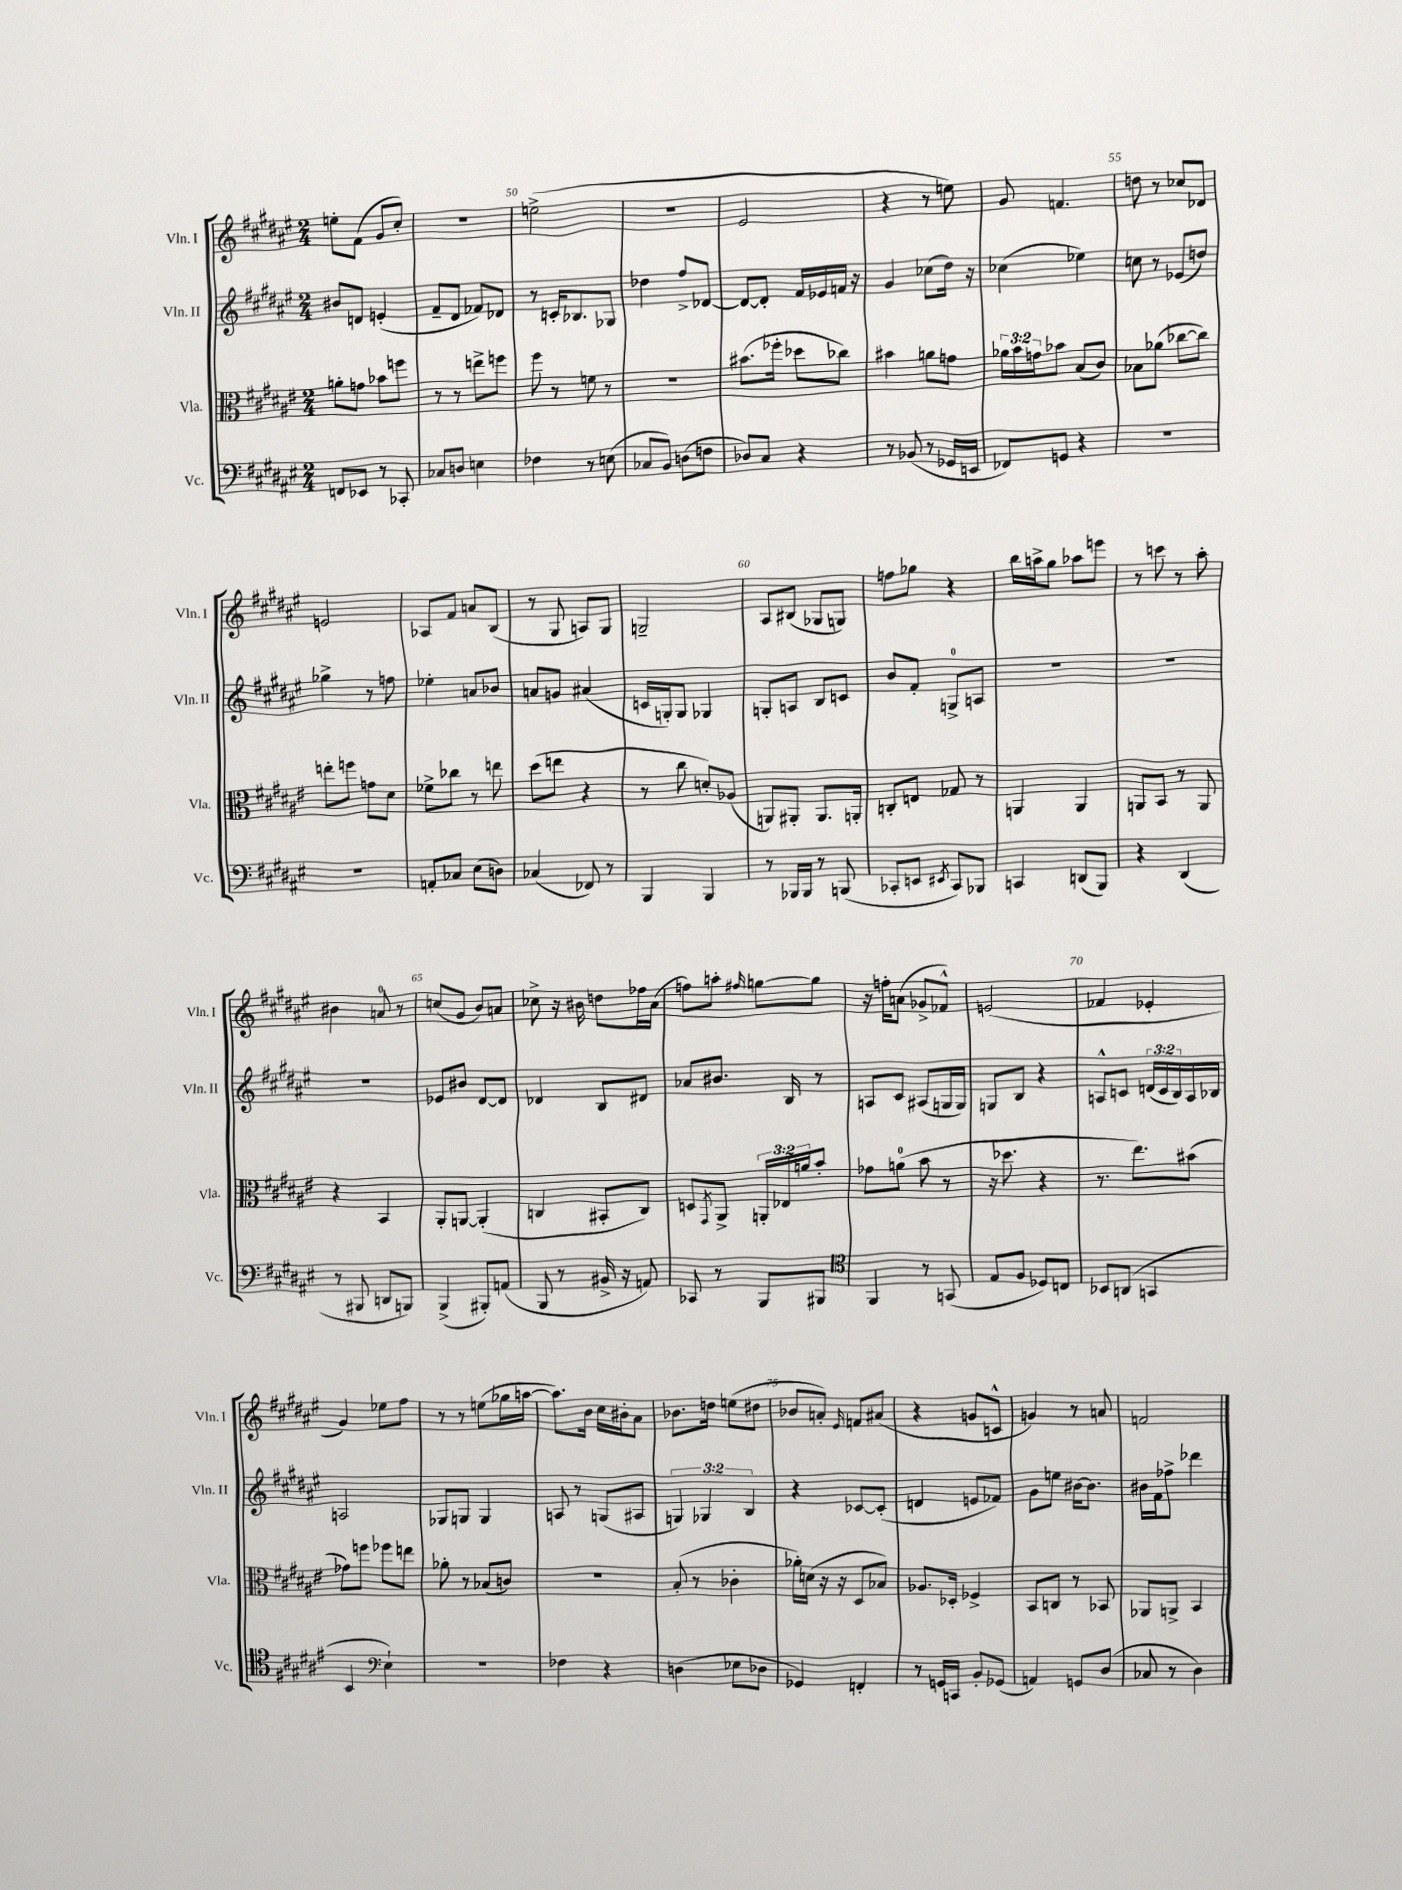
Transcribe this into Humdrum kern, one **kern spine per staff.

**kern	**kern	**kern	**kern
*staff4	*staff3	*staff2	*staff1
*clefF4	*clefC3	*clefG2	*clefG2
*k[f#c#g#d#a#e#]	*k[f#c#g#d#a#e#]	*k[f#c#g#d#a#e#]	*k[f#c#g#d#a#e#]
*M2/4	*M2/4	*M2/4	*M2/4
8FF/L	8a'\L	8b#/L	8ee'\L
8EE-/J	8g\J	8d/J	(8f#\J
8r	8b-\L	(4e'/	8g#/L
8CC-'/	8ff\J	.	8cc#'/J)
=	=	=	=
8C-/L	8r	8f#~/L	2r
8D/J	8r	8d#/J	.
4E\	8ee^\L	8f-/L)	.
.	8ff\J	8d-/J	.
=	=	=	=
4F-\	8ff#\	8r	(2ee^\
.	8r	16c'/LK	.
.	.	8.B-/	.
8r	8f\	.	.
(8E\	8r	8G-/J	.
=	=	=	=
8C-/L	2r	4dd-\	2r
8BB/J)	.	.	.
(8D\L	.	8ff#^/L	.
8F\J	.	[8d-/J	.
=	=	=	=
8D-/L)	(8.b#\L	8d-/_L	2e#/
8C#/J	.	8d-'/]J	.
.	16ff-'\Jk	.	.
4r	8dd-\L	16f#/LL	.
.	.	16e-/	.
.	8cc-\J)	16f/JJ	.
.	.	16r	.
=	=	=	=
8r	4b#\	4g#/	4r
(8BB-/	.	.	.
8r	8a\L	(8cc-\L	8r
16GG-/LL	8g\J	16dd#\Jk)	8ee\)
16EE/JJ	.	16r	.
=	=	=	=
8FF-/L)	24a-\LL	(4cc-\	8g#/
.	24b\	.	.
.	24g\J	.	.
8GG/J	8b-\J	.	4.f/
4r	(8B/L	4ee-\)	.
.	8c#/J)	.	.
=	=	=	=
2r	8B-\L	8cc\	8dd\
.	(8a-\J	8r	8r
.	[8cc-\L	(8e-/L	8cc-/L
.	8cc-\]J)	8dd/J)	8d-/J
=	=	=	=
2r	8ee'\L	4gg-^\	2e/
.	8ff\J	.	.
.	8g\L	8r	.
.	8d#\J	8ff\	.
=	=	=	=
8AA'/L	8f-^\L	4ee-'\	8A-/L
8C-/J	8cc-\J	.	8f#/J
(8E#\L	8r	8a/L	8a/L
8D\J)	8ee\	8b-/J	(8B/J
=	=	=	=
(4C-/	(8dd#\L	8a/L	8r
.	8ee\J	8g/J	8G#/
8FF-/)	4r	(4a#/	8A/L)
8r	.	.	8G#/J
=	=	=	=
4BBB/	8r	16c/LL	2G~/
.	.	16G'/J)	.
.	8cc#\	8G/J	.
4BBB/	8d'/L)	4G-/	.
.	(8A-/J	.	.
=	=	=	=
8r	8AA/L)	8G'/L	8A#/L
16BBB-/LL	8AA#'/J	8A/J	(8B#/J
16BBB-/JJ	.	.	.
8r	8.AA#/L	8B/L	8G-/L
(8BBB/	.	8c/J	8G/J)
.	16AA'/Jk	.	.
=	=	=	=
8CC-'/L	8C'/L	8b/L	8ff\L
8EE/J	8E/J	8f#'/J	8gg-\J
8qEE#/	.	.	.
8CC-/L)	8G-/	8G^/L	4r
8BBB-/J	8r	8A/J	.
=	=	=	=
4CC/	4AA/	2r	16bb\LL
.	.	.	16aa^\J
.	.	.	8gg#\J
(8DD/L	4AA/	.	8aa-\L
8BBB/J)	.	.	8eee\J
=	=	=	=
4r	8AA/L	2r	8r
.	8BB/J	.	8ccc\
(4DD#/	8r	.	8r
.	8AA/	.	8aa#'\
=	=	=	=
8r	4r	2r	4b#\
8BBB#/	.	.	.
8DD/L	4BB/	.	8a/
8BBB/J)	.	.	8r
=	=	=	=
(4BBB^/	8AA#'/L	8e-/L	(8cc/L
.	[8AA/J	8b#/J	8g#/J
8BBB#'/L)	(4AA'/]	[8d#/L	8b/L)
(8AA/J	.	8d#/]J	8a/J
=	=	=	=
8BBB/	4C/	4d-/	8cc-^\
8r	.	.	16r
.	.	.	16b#\
16BB#^/	8BB#'/L	8B/L	8dd\L
16r	.	.	.
8AA/)	8C/J)	8d#/J	16ff-\L
.	.	.	(16a#\JJ
=	=	=	=
8CC-/	8D/L	8a-/L	8ff\L)
.	8qGG#/	.	.
8r	8AA#^/J	8.b#/J	8aa'\J
.	.	.	16qqff#/
8BBB/L	24AA'/LL	.	[8gg\L
.	24E-/	.	.
.	.	16B/	.
.	24a/J	.	.
8BBB#/J	8b'/J	8r	8gg\]J
=	=	=	=
*clefC4	*	*	*
4FF#/	8g-\L	8A/L	16r
.	.	.	16ff'\LK
.	(8a\J	8c#/J	(8a\J
8r	8b\	(8A#/L	8g-^/L
(8GG/	8r	16G/L	8f-^^/J)
.	.	16G/JJ)	.
=	=	=	=
8E#/L	16r	8G/L	(2e/
.	8.dd-\	.	.
8F#/J	.	8B/J	.
8D-/L)	4r	4r	.
8C/J	.	.	.
=	=	=	=
8BB-/L	8.r	8A^^/L	4f-/
(8AA/J	.	8c/J	.
.	8.ee#\L)	.	.
4GG/	.	(24d/LL	4e-'/
.	.	24c/	.
.	.	24B/)	.
.	(8b#\J	16A/	.
.	.	16B-/JJ	.
=	=	=	=
4BB/	8g-\L)	2A/	4g#/)
.	8ff\J	.	.
*clefF4	*	*	*
4E#`\)	8ff-\L	.	8ee-\L
.	8ee\J	.	8ff#\J
=	=	=	=
2r	8a-'\	8G-/L	8r
.	8r	8G/J	8r
.	(8B-/L	4G/	(8ee\L
.	8c/J)	.	16gg-\L
.	.	.	[16aa\JJ
=	=	=	=
4F-\	2r	8A/	8.aa\]L)
.	.	8r	.
.	.	.	16b\Jk
4r	.	(8G/L	16cc#\LL
.	.	.	16b#'\J
.	.	8A#/J	8a#\J
=	=	=	=
(4D\	(8B'/	6G/)	8.b-\L
.	8r	.	.
.	.	6G-/	.
.	.	.	16dd\Jk
8E-\L	4c-'\	.	(8ee\L
.	.	6B/	.
8D-\J	.	.	8dd#\J
=	=	=	=
4GG-/)	16a-'\LL)	4r	8b-/L
.	(16d\JJ	.	.
.	16r	.	8a'/J)
.	16r	.	.
.	.	.	16qqe#/
4FF'/	8D#/L	[8c-/L	8f/L
.	8B-/J)	(8c-'/]J	(8a#/J
=	=	=	=
8r	8.A-/L	4d/	4r
16GG/LL	.	.	.
16CC/JJ	16D-'/Jk	.	.
8BB'/L	4F-^/	8e/L	8g/L
(8GG-/J	.	8f-/J)	8c^^/J
=	=	=	=
4AA/)	8BB/L	8g#\L	4g/)
.	8C/J	8ee\J	.
8GG/L	8r	[16b#\LK	8r
.	.	8.b#\]J	.
(8D#/J	8BB-/	.	8a/
=	=	=	=
8C-/	8AA-/L	16b#\LL	2f/
.	.	16f#\J	.
8r	8AA^/J	8ff-^\J	.
4D#\)	4BB/	4ddd-\	.
==	==	==	==
*-	*-	*-	*-
